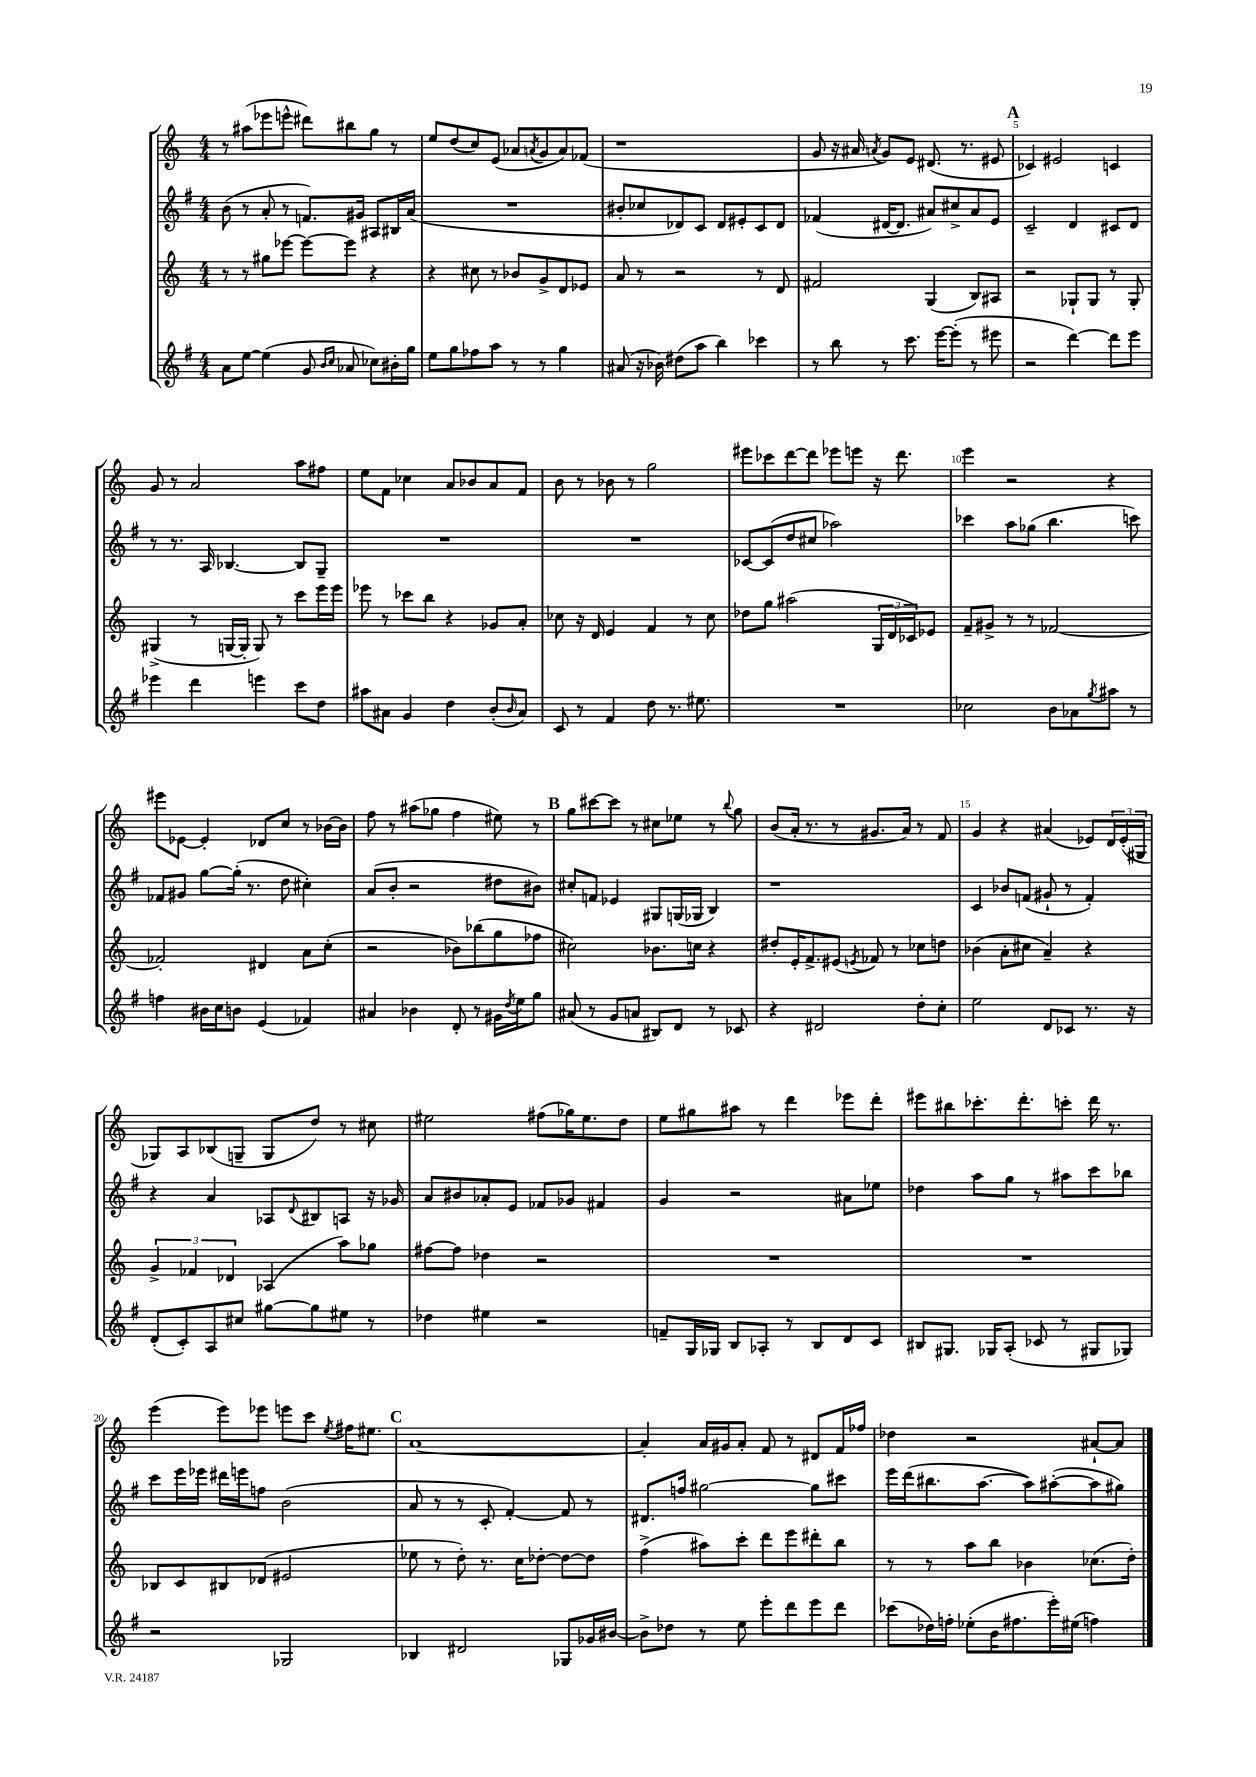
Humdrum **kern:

**kern	**kern	**kern	**kern
*staff4	*staff3	*staff2	*staff1
*clefG2	*clefG2	*clefG2	*clefG2
*k[f#]	*k[]	*k[f#]	*k[]
*M4/4	*M4/4	*M4/4	*M4/4
8a	8r	(8b	8r
[8ee	8r	8r	(8aa#
(4ee]	8gg#	8a'	8eee-
.	[8eee-	8r	8eee^^
8g	8eee-_	8.f)	8ddd#)
16qqb	.	.	.
16qqcc	.	.	.
8a-	8eee-]	.	8bb#
.	.	16g#	.
8cc-)	4r	8A#	8gg
16b#'	.	16B#	8r
16gg	.	(16a	.
=	=	=	=
8ee	4r	1r	8ee
8gg	.	.	(8dd
8ff-	8cc#	.	8cc)
8aa	8r	.	(8e
8r	8b-	.	8a-
.	.	.	8qa
8r	8g^	.	8g
4gg	8d	.	8a)
.	8e-	.	(8f-
=	=	=	=
(8a#	8a	8b#'	1r
16r	8r	8cc-	.
16b-)	.	.	.
(8dd#	2r	8d-)	.
8aa	.	8c	.
4bb)	.	8d-	.
.	.	8e#'	.
4ccc-	8r	8c	.
.	8d	8d-	.
=	=	=	=
8r	2f#	(4f-	8g
8bb	.	.	16r
.	.	.	16a#
.	.	.	8qa
8r	.	[16d#	8g)
.	.	8.d#]	.
8.ccc	.	.	8e
.	(4G	8a#)	(8.d#
[16eee	.	.	.
(8eee']	.	8cc#^	.
.	.	.	8.r
8r	8B)	8a#	.
8eee#	8A#	8e	8e#
=	=	=	=
2r	2r	2c~	4c-)
.	.	.	2e#
[4ddd)	8G-`	4d	.
.	8G-	.	.
8ddd]	8r	8c#	4c
8eee	8G-'	8d	.
=	=	=	=
4eee-	(4G#^	8r	8g
.	.	8.r	8r
4ddd	8r	.	2a
.	.	16A	.
.	[16G	[4.B-	.
.	16G']	.	.
4eee	8G)	.	.
.	8r	.	.
8ccc	8ccc	8B-]	8aa
8dd	16eee	8G~	8ff#
.	16eee	.	.
=	=	=	=
8aa#	8eee-	1r	8ee
8a#	8r	.	8f
4g	8ccc-	.	4cc-
.	8bb	.	.
4dd	4r	.	8a
.	.	.	8b-
(8b'	8g-	.	8a
16qqb	.	.	.
8a#)	8a'	.	8f
=	=	=	=
8c	8cc-	1r	8b
8r	16r	.	8r
.	16d	.	.
4f#	4e	.	8b-
.	.	.	8r
8dd	4f	.	2gg
8.r	.	.	.
.	8r	.	.
8.ee#	.	.	.
.	8cc-	.	.
=	=	=	=
1r	8dd-	[8c-	8eee#
.	8gg	(8c-]	8ccc-
.	(2aa#	8dd	[8ddd
.	.	8cc#	8ddd]
.	.	2aa-)	8eee-
.	.	.	8eee
.	24G	.	16r
.	24d	.	.
.	.	.	8.ddd
.	24c-)	.	.
.	8e-	.	.
=	=	=	=
2cc-	8f~	4ccc-	4eee
.	8g#^	.	.
.	8r	8aa	2r
.	8r	(8gg-	.
8b	[2f-	4.bb	.
8a-	.	.	.
8qgg	.	.	.
8aa#	.	.	4r
8r	.	8ccc)	.
=	=	=	=
4ff	2f-']	8f-	8eee#
.	.	8g#	[8e-
16b#	.	[8gg	4e-']
16cc	.	.	.
8b	.	(16gg']	.
.	.	8.r	.
(4e	4d#	.	8d-
.	.	8dd	8cc
4f-)	8a	4cc#')	8r
.	(8cc'	.	[16b-
.	.	.	16b-]
=	=	=	=
4a#	2r	(8a	8ff
.	.	8b'	8r
4b-	.	2r	(8aa#
.	.	.	8gg-
8d'	8b-)	.	4ff
8r	(8bb-	.	.
16g#	8gg	8dd#	8ee#)
8qdd	.	.	.
16ee	.	.	.
8gg	8ff-	8b#)	8r
=	=	=	=
(8a#	2cc#)	8cc#'	8gg
8r	.	8f	[8ccc#
8g	.	4e-	8ccc#]
8a	.	.	8r
8B#)	8.b-	8G#	8cc#
8d	.	(16G	8ee-
.	16cc	16G-	.
8r	4r	4B)	8r
.	.	.	8qqbb
8c-	.	.	8gg
=	=	=	=
4r	8dd#'	1r	(8b
.	16e'	.	16a'
.	8.f^	.	8.r
2d#	.	.	.
.	(8e#	.	8r
.	8qe	.	.
.	8f-)	.	8.g#
.	8r	.	.
.	.	.	16a)
8dd'	8cc-	.	8r
8cc'	8dd	.	8f
=	=	=	=
2ee	(4b-	4c	4g
.	8a'	8b-	4r
.	8cc#	(8f	.
8d	4a~)	8g#`	(4a#
8c-	.	8r	.
8.r	4r	4f')	8e-)
.	.	.	24d
.	.	.	(24e-'
16r	.	.	.
.	.	.	24G#
=	=	=	=
(8d'	6g^	4r	8G-)
8c')	.	.	8A
.	6f-	.	.
8A	.	4a	(8B-
.	6d-	.	.
8cc#	.	.	8G~
[8gg#	(4A-	8A-	8G
.	.	8qqd	.
8gg#]	.	8B#	8dd)
8ee#	8aa)	8A	8r
8r	8gg-	16r	8cc#
.	.	16g-	.
=	=	=	=
4dd-	[8ff#	8a	2ee#
.	8ff#]	8b#	.
4ee#	4dd-	8a-'	.
.	.	8e	.
2r	2r	8f-	(8ff#
.	.	8g-	16gg-)
.	.	.	8.ee#
.	.	4f#	.
.	.	.	8dd
=	=	=	=
8f~	1r	4g	8ee
16G	.	.	8gg#
16G-	.	.	.
8B	.	2r	8aa#
8A-'	.	.	8r
8r	.	.	4ddd
8B	.	.	.
8d	.	8a#	8eee-
8c	.	8ee-	8ddd'
=	=	=	=
8B#	1r	4dd-	8eee#
8.G#	.	.	8bb#
.	.	8aa	8.ccc-'
16G-	.	.	.
(8A'	.	8gg	.
.	.	.	8.ddd'
8c-	.	8r	.
8r	.	8aa#	8ccc'
8G#	.	8ccc	16ddd
.	.	.	8.r
8G-)	.	8bb-	.
=	=	=	=
2r	8B-	8ccc	(4eee
.	8c	16eee	.
.	.	16eee-	.
.	8B#	16ddd#	8eee)
.	.	16eee	.
.	(8d-	8ff	8eee-
2G-	2e#	(2b	8eee
.	.	.	8ccc
.	.	.	8qee
.	.	.	16ff#
.	.	.	8.ee#
=	=	=	=
4B-	8ee-	8a	[1a
.	8r	8r	.
2d#	8dd')	8r	.
.	8.r	8c'	.
.	.	[4f#')	.
.	16cc	.	.
.	[8dd-'	.	.
8G-	8dd-_	8f#]	.
16g-	8dd-]	8r	.
[16b#	.	.	.
=	=	=	=
8b#^]	(4ff^	8.d#	4a']
8dd-	.	.	.
.	.	16ff	.
8r	8aa#)	[2gg#	16a
.	.	.	16g#
8ee	8ccc'	.	8a'
8eee'	8ddd	.	8f
8ddd	8eee	.	8r
8eee	8ddd#'	8gg#]	8d#
8ddd	8bb	8ccc#	16f
.	.	.	16ff-
=	=	=	=
(8ccc-	8r	16eee	4dd-
.	.	(16ddd	.
16dd-)	8r	8.bb#	.
16ff'	.	.	.
(8ee-'	8aa	.	2r
.	.	[8.aa	.
16b	8bb	.	.
8.ff#	.	.	.
.	4b-	8aa])	.
16eee')	.	([8aa#'	.
(16ee#	.	.	.
4ff)	(8.cc-	8aa#]	[8a#`
.	.	8gg#)	8a#]
.	16dd')	.	.
==	==	==	==
*-	*-	*-	*-
